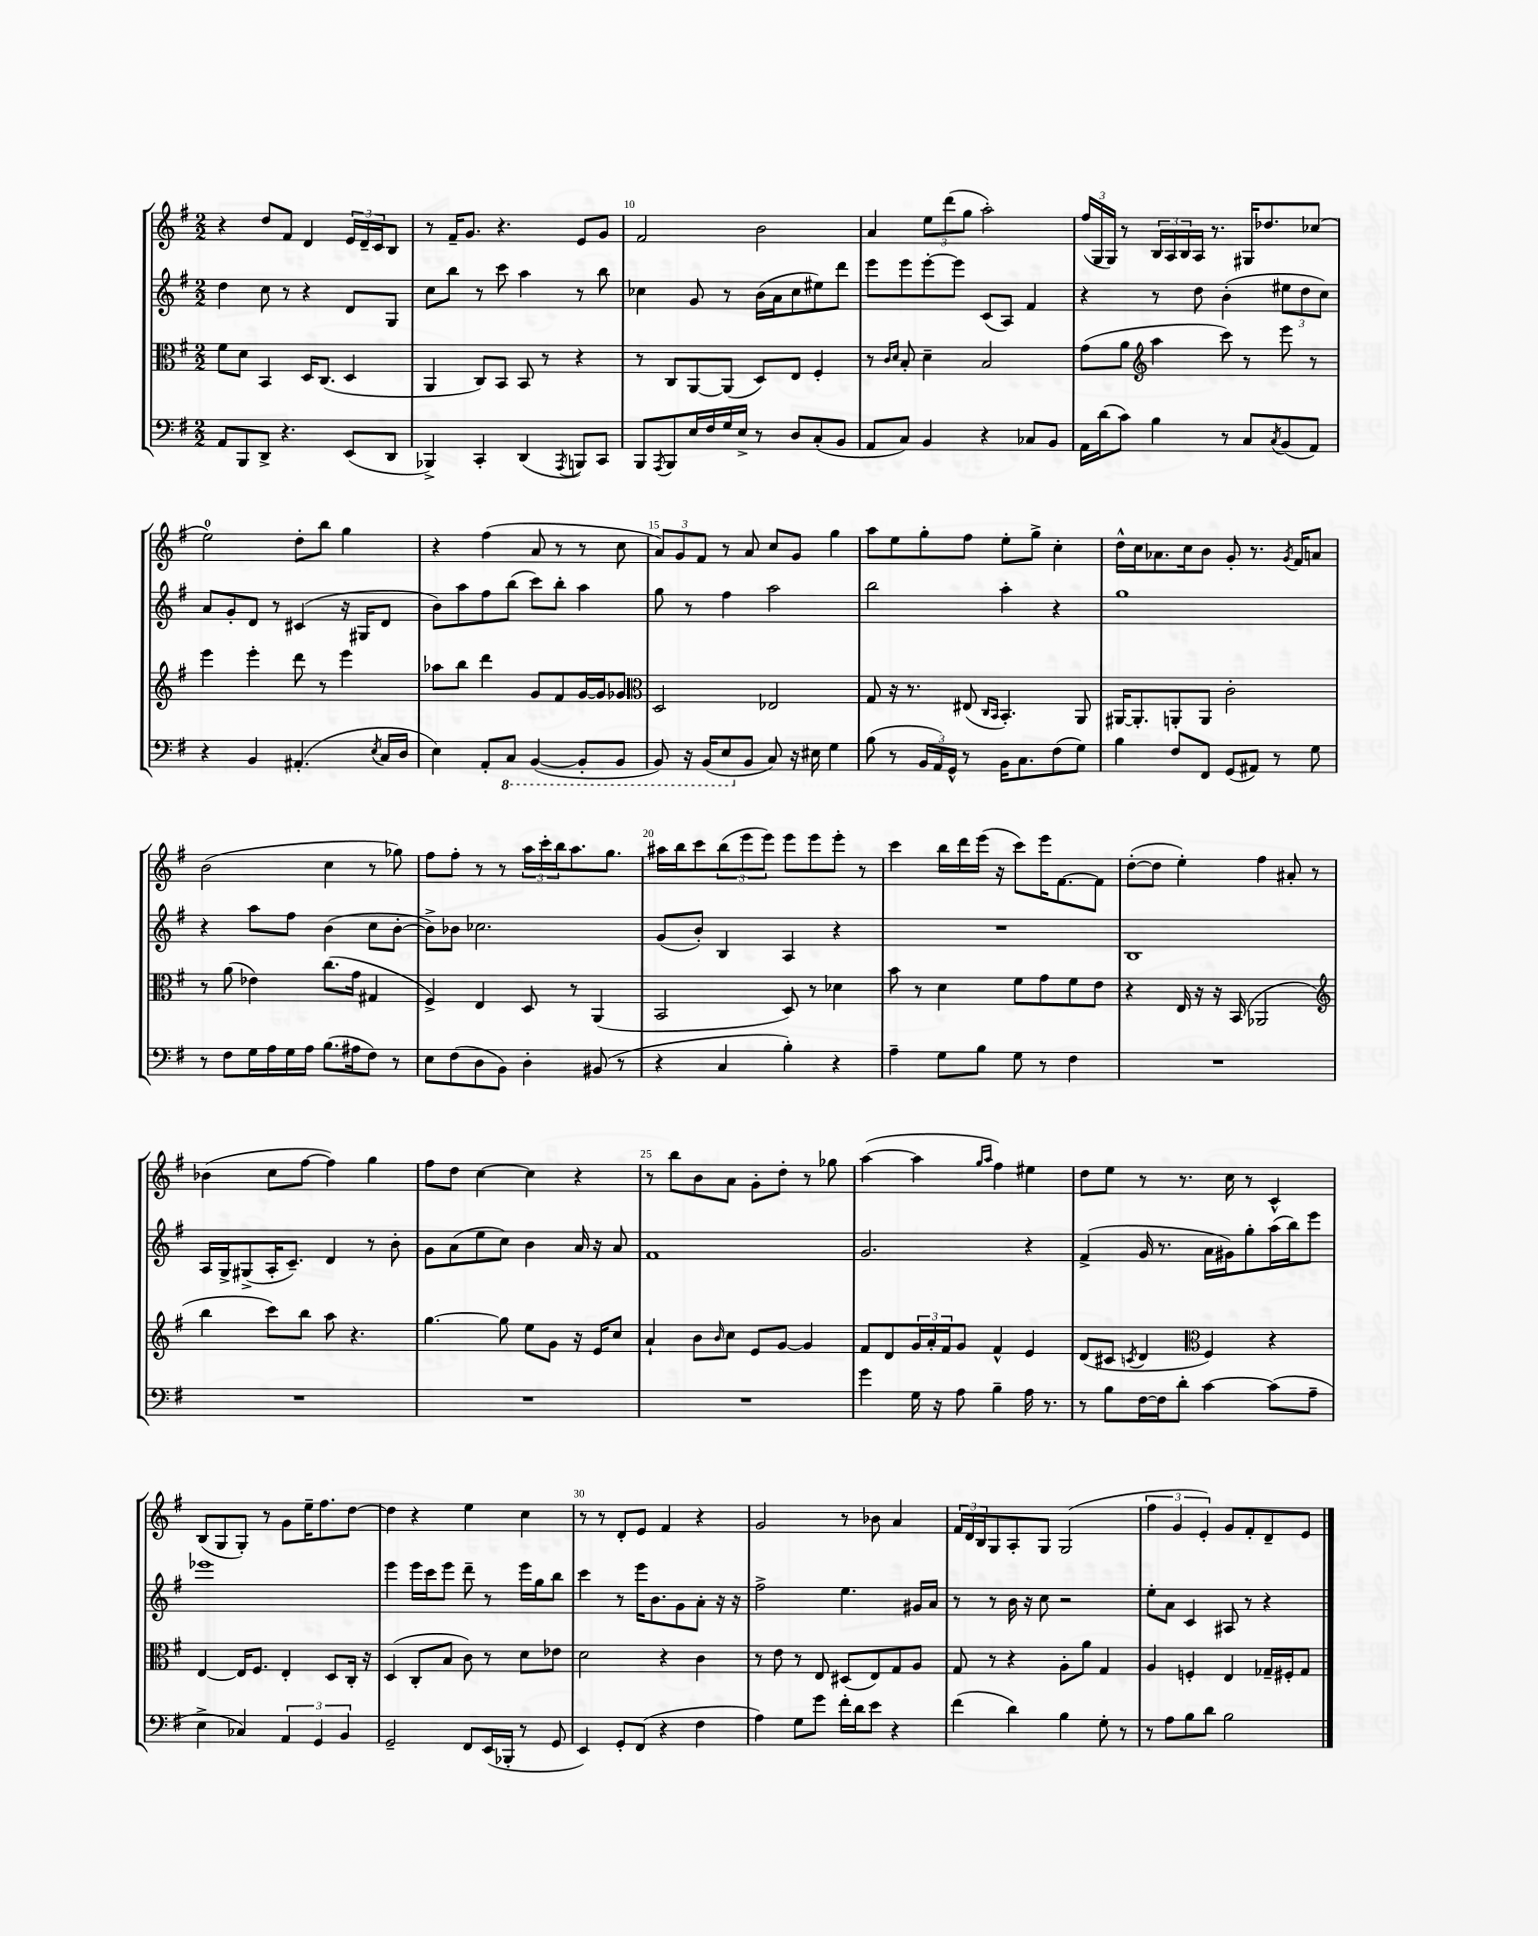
<<
\new StaffGroup <<
\new Staff = "s0" {
    \clef treble \key g \major \numericTimeSignature \time 2/2
    r4 d''8 fis'8 d'4 \tuplet 3/2 { e'16 d'16-- c'16 } b8 |
    r8 fis'16-- g'8. r4. e'8 g'8 |
    fis'2 b'2 |
    a'4 \tuplet 3/2 { e''8 d'''8( g''8 } a''2-.) |
    \tuplet 3/2 { fis''16( g16 g16) } r8 \tuplet 3/2 { b16 a16 b16 } a16 r8. gis16 des''8. ces''8( |
    e''2-0) d''8-. b''8 g''4 |
    r4 fis''4( a'8 r8 r8 c''8 |
    \tuplet 3/2 { a'8) g'8 fis'8 } r8 a'8 c''8 g'8 g''4 |
    a''8 e''8 g''8-. fis''8 e''8-. g''8-> c''4-. |
    d''16-^ c''16 aes'8. c''16 b'8 g'8-. r8. \acciaccatura { g'8 } fis'16 a'8 |
    b'2( c''4 r8 ges''8) |
    fis''8 fis''8-. r8 r8 \tuplet 3/2 { a''16 c'''16-. b''16 } a''8. g''8. |
    ais''16 b''16 c'''8 \tuplet 3/2 { b''8( e'''8 e'''8) } e'''8 e'''8 e'''8-. r8 |
    c'''4 b''16 d'''16 e'''16( r16 c'''8) e'''16 fis'8.~ fis'8 |
    d''8~-.( d''8 e''4-.) fis''4 ais'8-. r8 |
    bes'4( c''8 fis''8~ fis''4) g''4 |
    fis''8 d''8 c''4~ c''4 r4 |
    r8 b''8 b'8 a'8 g'8-. d''8-. r8 ges''8 |
    a''4~( a''4 \grace { g''16 a''16 } fis''4) eis''4 |
    d''8 e''8 r8 r8. c''16 r8 c'4-^ |
    b8( g8 g8-.) r8 g'8 e''16-- fis''8. d''8~ |
    d''4 r4 e''4 c''4 |
    r8 r8 d'8-. e'8 fis'4 r4 |
    g'2 r8 bes'8 a'4 |
    \tuplet 3/2 { fis'16 d'16 b16 } g8 a8-. g8 g2( |
    \tuplet 3/2 { fis''4 g'4 e'4-.) } g'8 fis'8-. d'8-- e'8 \bar "|." |
}
\new Staff = "s1" {
    \clef treble \key g \major \numericTimeSignature \time 2/2
    d''4 c''8 r8 r4 d'8 g8 |
    c''8 b''8 r8 c'''8 a''4 r8 b''8 |
    ces''4 g'8 r8 b'16( a'16 ces''8 eis''8) d'''8 |
    e'''8 e'''8 e'''8~-. e'''8 c'8( a8) fis'4 |
    r4 r8 d''8 b'4-.( \tuplet 3/2 { eis''8 d''8 c''8) } |
    a'8 g'8-. d'8 r8 cis'4( r16 gis16 d'8 |
    b'8) a''8 fis''8 b''8( c'''8) b''8-. a''4 |
    g''8 r8 fis''4 a''2 |
    b''2 a''4-. r4 |
    g''1 |
    r4 a''8 fis''8 b'4( c''8 b'8~-. |
    b'8->) bes'8 ces''2. |
    g'8( b'8-.) b4 a4 r4 |
    R1 |
    b1 |
    a16 g16-> gis8->( a16-. c'8.--) d'4 r8 b'8-. |
    g'8 a'8( e''8 c''8) b'4 a'16 r16 a'8 |
    fis'1 |
    g'2. r4 |
    fis'4->( g'16 r8. a'16 gis'16) g''8-. a''16( b''16) e'''8 |
    ees'''1 |
    e'''4 e'''16 c'''16 e'''8 d'''8-- r8 e'''16 g''16 b''8 |
    c'''4 r8 e'''16 b'8. g'8 a'8-. r16 r16 |
    fis''2-> e''4. gis'16 a'16 |
    r8 r8 b'16 r16 c''8 r2 |
    e''8-. a'8 c'4 ais8 r8 r4 \bar "|." |
}
\new Staff = "s2" {
    \clef alto \key g \major \numericTimeSignature \time 2/2
    fis'8 d'8 b,4 d16 c8.( d4 |
    a,4 c8) b,8 b,8 r8 r4 |
    r8 c8 a,8~ a,8( d8) e8 fis4-. |
    r8 \grace { c'16 d'16 } b8-. d'4-- b2 |
    g'8( a'8 \clef treble a''4 c'''8) r8 e'''8 r8 |
    e'''4 e'''4-. d'''8 r8 e'''4 |
    aes''8 b''8 d'''4 g'8 fis'8 g'16~ g'16 ges'8 |
    \clef alto d2 ees2 |
    g8 r16 r8. eis8( \grace { c16 b,16 } b,4.-.) a,8 |
    ais,16~ ais,8.-. a,8-. a,8 c'2-. |
    r8 a'8( ees'4) c''8.( g'16 gis4 |
    fis4->) e4 d8 r8 a,4( |
    b,2 d8) r8 des'4 |
    b'8 r8 d'4 fis'8 g'8 fis'8 e'8 |
    r4 e16 r16 r16 b,16( aes,2 |
    \clef treble b''4 c'''8) b''8 a''8 r4. |
    g''4.~ g''8 e''8 g'8 r16 e'16 c''8 |
    a'4-! b'8 \grace { b'16 } c''8 e'8 g'8~ g'4 |
    fis'8 d'8 \tuplet 3/2 { g'16 a'16-. fis'16 } g'8 fis'4-^ e'4 |
    d'8( cis'8 \acciaccatura { c'8 } d'4 \clef alto fis4) r4 |
    e4~ e16 fis8. e4-. d8 c16-. r16 |
    d4( c8-. b8 c'8) r8 d'8 ees'8 |
    d'2 r4 c'4 |
    r8 e'8 r8 e8 dis8( e8) g8 a8 |
    g8 r8 r4 a8-. a'8 g4 |
    a4 f4-. e4 ges16-- fis16-. ges8 \bar "|." |
}
\new Staff = "s3" {
    \clef bass \key g \major \numericTimeSignature \time 2/2
    a,8 b,,8 d,8-> r4. e,8( d,8 |
    bes,,4->) c,4-. d,4( \acciaccatura { a,,8 } b,,8) c,8 |
    b,,8 \acciaccatura { a,,8 } b,,8 e16 fis16 g16 e16-> r8 d8 c8-.( b,8 |
    a,8 c8) b,4 r4 ces8 b,8 |
    a,16 d'16( c'8) b4 r8 c8 \acciaccatura { c8 } b,8( a,8) |
    r4 b,4 ais,4.-.( \acciaccatura { e8 } c16 d16 |
    e4) a,8-. \ottava #-1 c,8 b,,4~( b,,8-. b,,8 |
    b,,8) r16 b,,16( e,8 \ottava #0 b,8 c8) r16 eis16 g4 |
    b8( r8 \tuplet 3/2 { b,16 a,16) g,16-^ } r8 b,16 c8. fis8( g8) |
    b4 fis8 fis,8 g,8( ais,8) r8 g8 |
    r8 fis8 g16 a16 g16 a16 b8.( ais16 fis8) r8 |
    e8 fis8( d8 b,8) d4-. bis,8( r8 |
    r4 c4 b4-.) r4 |
    a4-- g8 b8 g8 r8 fis4 |
    R1 |
    R1 |
    R1 |
    R1 |
    g'4 g16 r16 a8 b4-- a16 r8. |
    r8 b8 fis16~ fis16 d'8-. c'4~ c'8( a8-- |
    e4-> ces4) \tuplet 3/2 { a,4 g,4 b,4 } |
    g,2-- fis,8 e,16( bes,,16-. r8 g,8 |
    e,4) g,8-. fis,8( r4 fis4 |
    a4) g8 g'8 fis'16-. d'16 e'8 r4 |
    fis'4( d'4) b4 g8-. r8 |
    r8 a8 b8 d'8 b2 \bar "|." |
}
>>
>>
\layout { \context { \Score currentBarNumber = #8 \override BarNumber.break-visibility = ##(#f #t #t) barNumberVisibility = #(every-nth-bar-number-visible 5) } }
